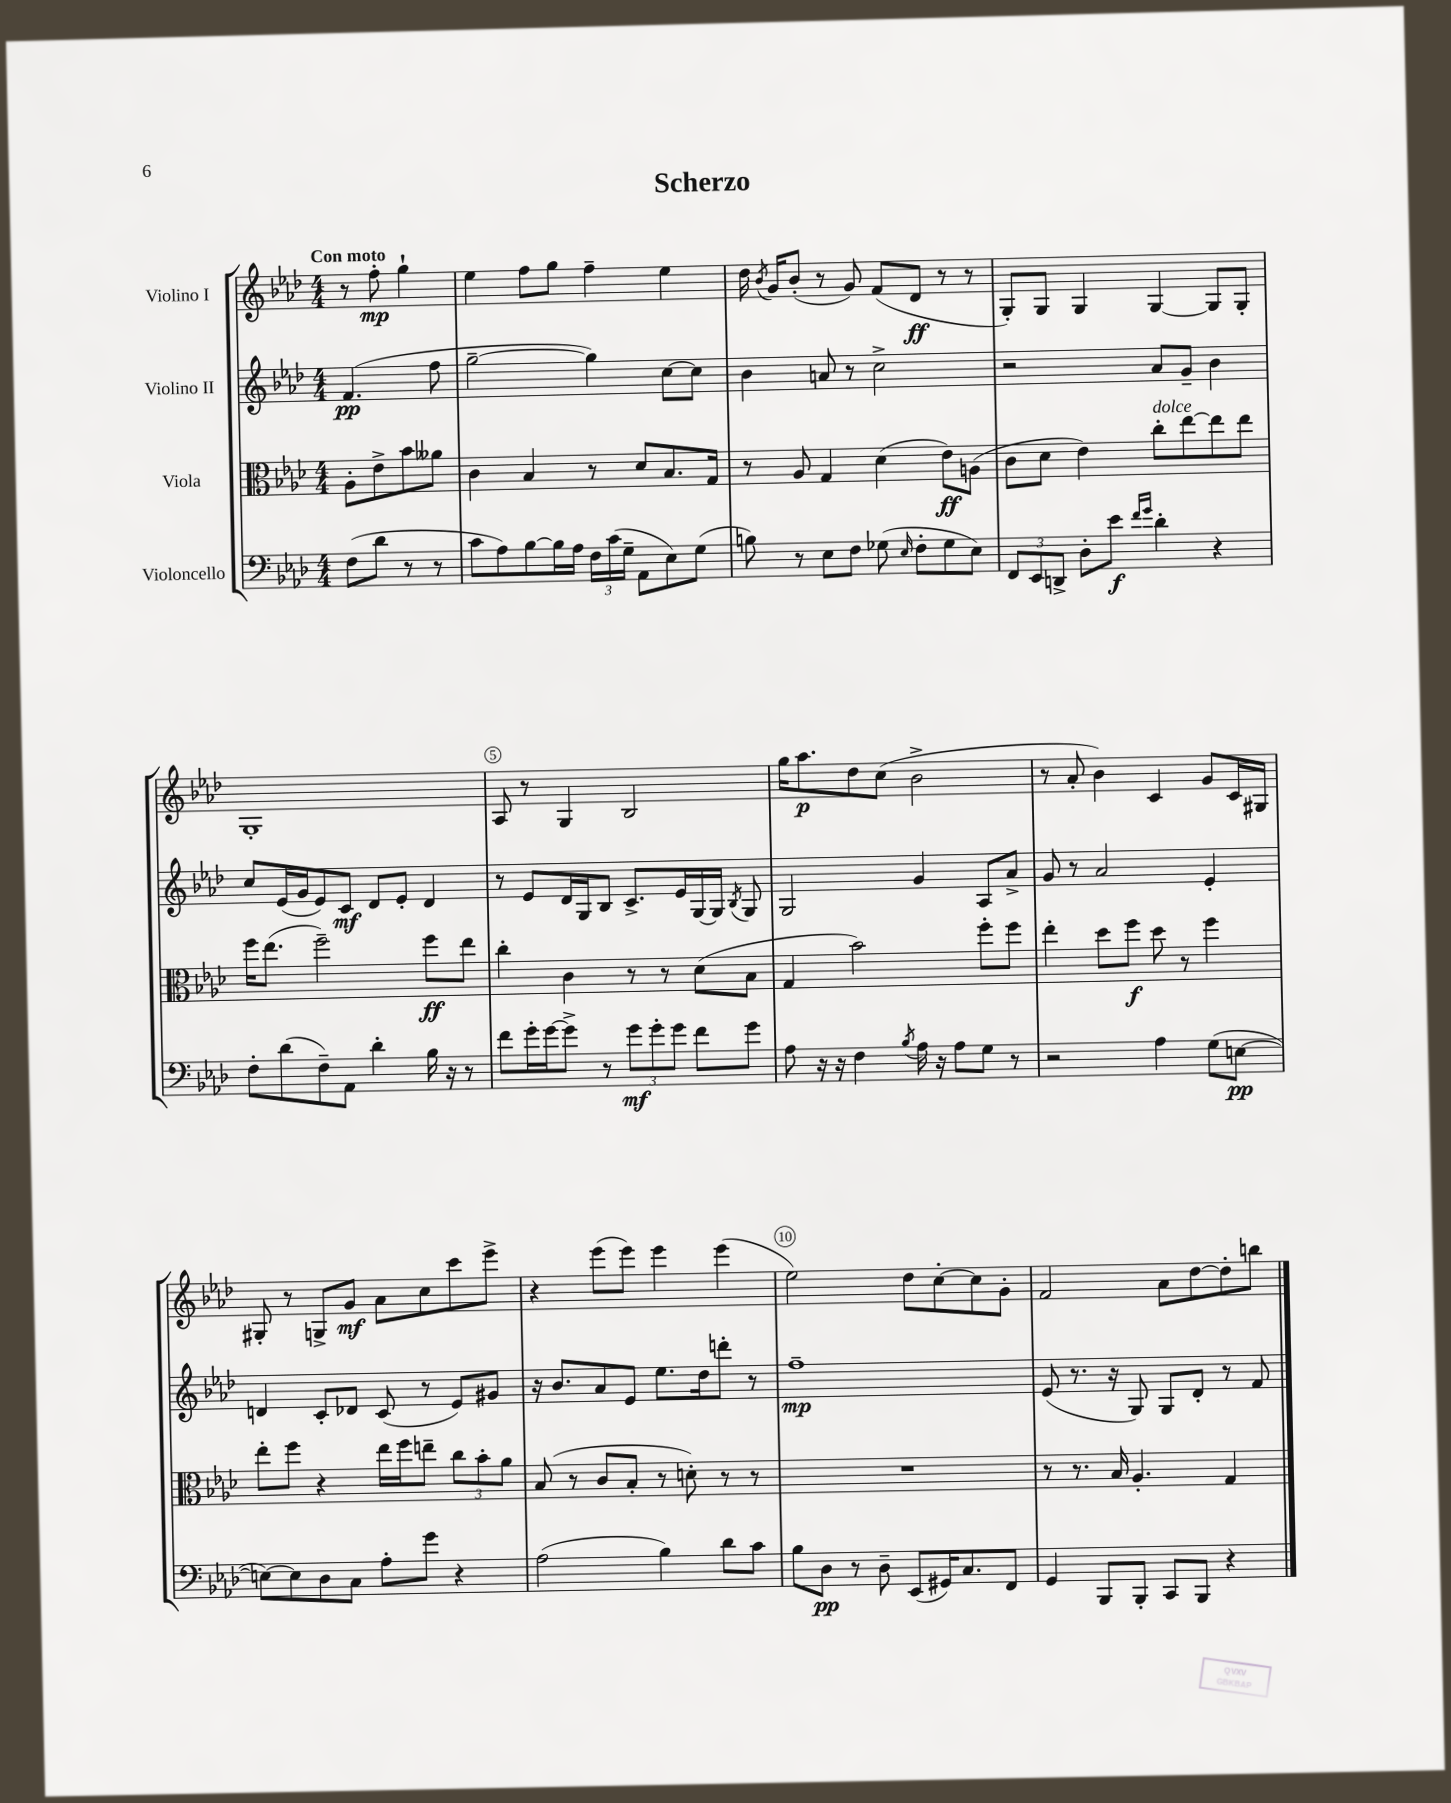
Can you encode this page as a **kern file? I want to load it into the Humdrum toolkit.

**kern	**dynam	**kern	**dynam	**kern	**dynam	**kern	**dynam
*part4	*part4	*part3	*part3	*part2	*part2	*part1	*part1
*staff4	*staff4	*staff3	*staff3	*staff2	*staff2	*staff1	*staff1
*I"Violoncello	*	*I"Viola	*	*I"Violino II	*	*I"Violino I	*
*clefF4	*	*clefC3	*	*clefG2	*	*clefG2	*
*k[b-e-a-d-]	*	*k[b-e-a-d-]	*	*k[b-e-a-d-]	*	*k[b-e-a-d-]	*
*M4/4	*	*M4/4	*	*M4/4	*	*M4/4	*
=	=	=	=	=	=	=	=
!	!	!	!	!	!	!LO:TX:a:B:t=Con moto	!
(8F\L	.	8A-'\L	.	(4.f/	pp	8r	.
8d-\J	.	8e-^\	.	.	.	8ff'\	mp
8r	.	8b-\	.	.	.	4gg`\	.
8r	.	8a--X\J	.	8ff\	.	.	.
=1	=1	=1	=1	=1	=1	=1	=1
8c\L	.	4c\	.	[2gg~\	.	4ee-\	.
8A-\)	.	.	.	.	.	.	.
[8B-\	.	4B-/	.	.	.	8ff\L	.
16B-\L]	.	.	.	.	.	8gg\J	.
16A-\JJ	.	.	.	.	.	.	.
24F\LL	.	8r	.	4gg\])	.	4ff~\	.
(24c\	.	.	.	.	.	.	.
24G~\JJ	.	.	.	.	.	.	.
8AA-\L	.	8d-/L	.	.	.	.	.
8E-\)	.	8.B-/	.	[8cc\L	.	4ee-\	.
(8G\J	.	.	.	8cc\J]	.	.	.
.	.	16G/Jk	.	.	.	.	.
=2	=2	=2	=2	=2	=2	=2	=2
8Bn\)	.	8r	.	4b-\	.	16dd-\	.
.	.	.	.	.	.	8qb-/	.
.	.	.	.	.	.	16g/KL	.
8r	.	8A-/	.	.	.	(8b-'/J	.
8E-\L	.	4G/	.	8an/	.	8r	.
8F\J	.	.	.	8r	.	8g/)	.
(8G-X\	.	(4d-\	.	2cc^\	.	(8f/L	.
16qqE-/	.	.	.	.	.	.	.
8F'\L	.	.	.	.	.	8d-/J	ff
8G-\	.	8e-\L)	ff	.	.	8r	.
8E-\J)	.	(8An\J	.	.	.	8r	.
=3	=3	=3	=3	=3	=3	=3	=3
12FF/L	.	8c\L	.	2r	.	8G'/L)	.
12EE-/	.	.	.	.	.	.	.
.	.	8d-\J	.	.	.	8G/J	.
12DDn^/J	.	.	.	.	.	.	.
8D-'\L	.	4e-\)	.	.	.	4G/	.
8e-\J	f	.	.	.	.	.	.
16qqf/LL	.	.	.	.	.	.	.
16qqg/JJ	.	.	.	.	.	.	.
!	!	!LO:TX:a:i:t=dolce	!	!	!	!	!
4d-'\	.	8cc'\L	.	8a-/L	.	[4G/	.
.	.	[8ee-\	.	8g~/J	.	.	.
4r	.	8ee-\]	.	4b-\	.	8G/L]	.
.	.	8ee-\J	.	.	.	8G'/J	.
!!LO:LB:g=z
=4	=4	=4	=4	=4	=4	=4	=4
8F'\L	.	16ff\KL	.	8cc/L	.	1G'	.
.	.	(8.ee-\J	.	.	.	.	.
(8d-\	.	.	.	(16e-/L	.	.	.
.	.	.	.	16g/J	.	.	.
8F~\)	.	2ff~\)	.	8e-/)	.	.	.
8AA-\J	.	.	.	8c/J	mf	.	.
4d-'\	.	.	.	8d-/L	.	.	.
.	.	.	.	8e-'/J	.	.	.
16B-\	.	8ff\L	ff	4d-/	.	.	.
16r	.	.	.	.	.	.	.
8r	.	8ee-\J	.	.	.	.	.
=5	=5	=5	=5	=5	=5	=5	=5
8f\L	.	4cc'\	.	8r	.	8A-/	.
16g'\L	.	.	.	8e-/L	.	8r	.
[16g\J	.	.	.	.	.	.	.
8g^\J]	.	4c\	.	16d-/L	.	4G/	.
.	.	.	.	16G/J	.	.	.
8r	.	.	.	8B-/J	.	.	.
12g\L	mf	8r	.	8.c^/L	.	2B-/	.
12g'\	.	.	.	.	.	.	.
.	.	8r	.	.	.	.	.
12g\J	.	.	.	.	.	.	.
.	.	.	.	16e-/L	.	.	.
8f\L	.	(8d-\L	.	[16G/	.	.	.
.	.	.	.	16G/JJ]	.	.	.
.	.	.	.	8qB-/	.	.	.
8g\J	.	8B-\J	.	8G/	.	.	.
=6	=6	=6	=6	=6	=6	=6	=6
8A-\	.	4G/	.	2G/	.	16gg\KL	.
.	.	.	.	.	.	8.aa-\	p
16r	.	.	.	.	.	.	.
16r	.	.	.	.	.	.	.
4F\	.	2b-\)	.	.	.	8dd-\	.
.	.	.	.	.	.	(8cc\J	.
8qB-/	.	.	.	.	.	.	.
16A-\	.	.	.	4g/	.	2b-^\	.
16r	.	.	.	.	.	.	.
8A-\L	.	.	.	.	.	.	.
8G\J	.	8ff'\L	.	8A-/L	.	.	.
8r	.	8ff\J	.	8a-^/J	.	.	.
=7	=7	=7	=7	=7	=7	=7	=7
2r	.	4ee-'\	.	8g/	.	8r	.
.	.	.	.	8r	.	8a-'/	.
.	.	8dd-\L	.	2a-/	.	4b-\)	.
.	.	8ff\J	f	.	.	.	.
4A-\	.	8dd-\	.	.	.	4c/	.
.	.	8r	.	.	.	.	.
(8G\L	.	4ff\	.	4e-'/	.	8g/L	.
[8En\J	pp	.	.	.	.	16c/L	.
.	.	.	.	.	.	16G#X/JJ	.
!!LO:LB:g=z
=8	=8	=8	=8	=8	=8	=8	=8
8En\L_)	.	8ee-'\L	.	4dn/	.	8G#X'/	.
8E\]	.	8ff\J	.	.	.	8r	.
8D-\	.	4r	.	8c'/L	.	8Gn^/L	.
8C\J	.	.	.	8d-X/J	.	8g/J	mf
8A-'\L	.	16ee-\LL	.	(8c/	.	8a-\L	.
.	.	16ff\J	.	.	.	.	.
8g\J	.	8een~\J	.	8r	.	8cc\	.
4r	.	12cc\L	.	8e-/L)	.	8ccc\	.
.	.	12b-'\	.	.	.	.	.
.	.	.	.	8g#X/J	.	8eee-^\J	.
.	.	12a-\J	.	.	.	.	.
=9	=9	=9	=9	=9	=9	=9	=9
(2A-\	.	(8B-/	.	16r	.	4r	.
.	.	.	.	8.b-/L	.	.	.
.	.	8r	.	.	.	.	.
.	.	8c/L	.	8a-/	.	(8eee-\L	.
.	.	8B-'/J	.	8e-/J	.	8eee-\J)	.
4B-\)	.	8r	.	8.ee-\L	.	4eee-\	.
.	.	8dn'\)	.	.	.	.	.
.	.	.	.	16dd-\k	.	.	.
8d-\L	.	8r	.	8dddn'\J	.	(4eee-\	.
8c\J	.	8r	.	8r	.	.	.
=10	=10	=10	=10	=10	=10	=10	=10
8B-\L	.	1r	.	1ff~	mp	2ee-\)	.
8D-\J	pp	.	.	.	.	.	.
8r	.	.	.	.	.	.	.
8D-~\	.	.	.	.	.	.	.
(8EE-/L	.	.	.	.	.	8dd-\L	.
16GG#X/K)	.	.	.	.	.	[8cc'\	.
8.C/	.	.	.	.	.	.	.
.	.	.	.	.	.	8cc\]	.
8FF/J	.	.	.	.	.	8g'\J	.
=11	=11	=11	=11	=11	=11	=11	=11
4GG/	.	8r	.	(8e-/	.	2f/	.
.	.	8.r	.	8.r	.	.	.
8BBB-/L	.	.	.	.	.	.	.
.	.	16B-/	.	16r	.	.	.
8BBB-'/J	.	4.A-'/	.	8G/)	.	.	.
8CC/L	.	.	.	8G/L	.	8a-\L	.
8BBB-/J	.	.	.	8d-'/J	.	[8dd-\	.
4r	.	4G/	.	8r	.	8dd-'\]	.
.	.	.	.	8f/	.	8bbn\J	.
==	==	==	==	==	==	==	==
*-	*-	*-	*-	*-	*-	*-	*-
